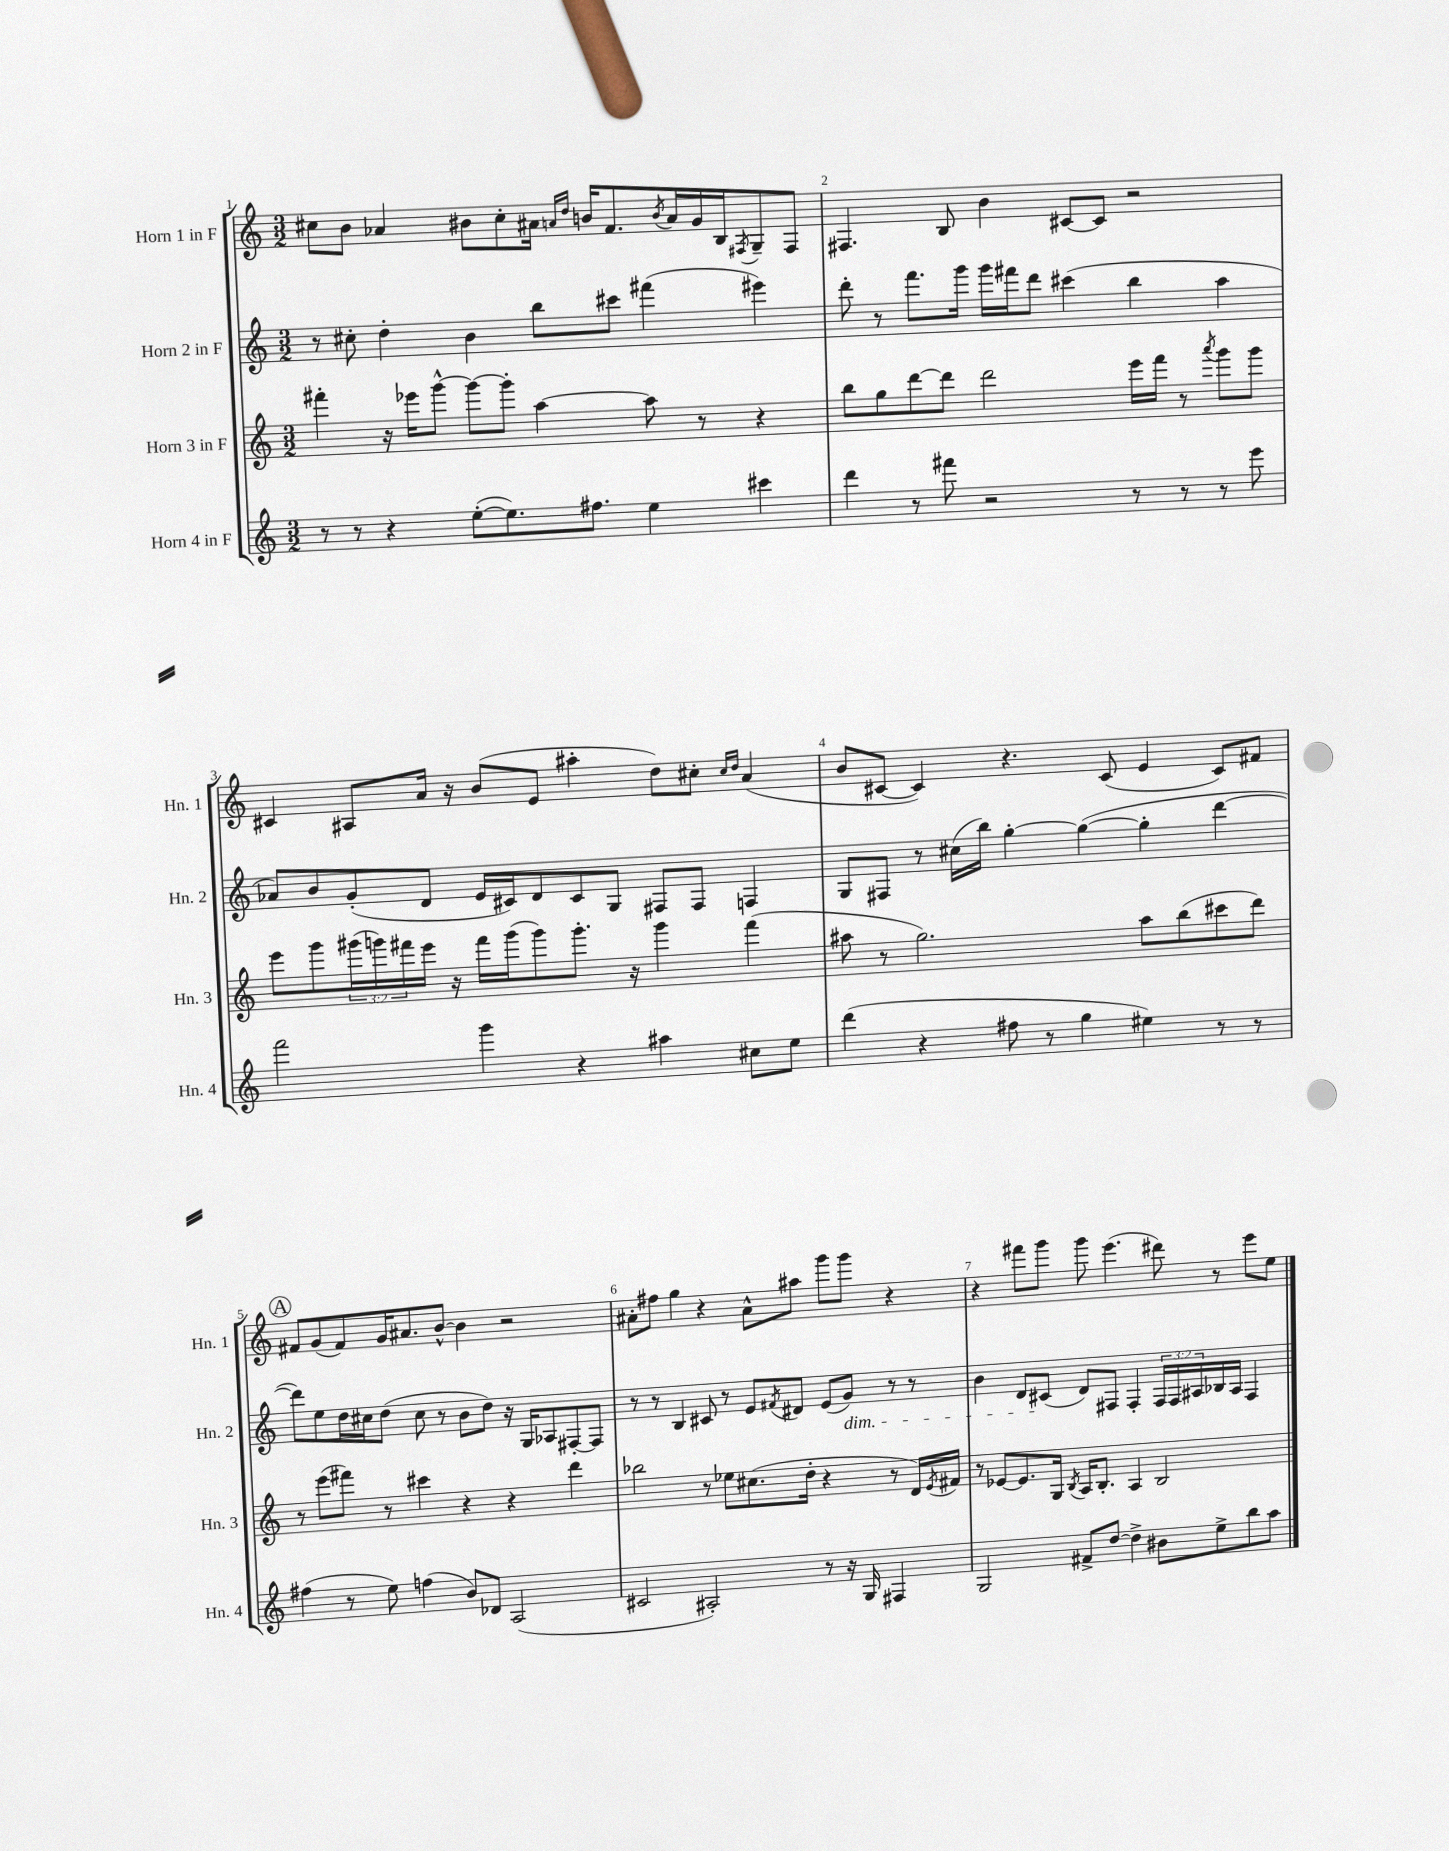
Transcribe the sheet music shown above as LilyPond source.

<<
\new StaffGroup <<
\new Staff = "s0" \with { instrumentName = "Horn 1 in F" shortInstrumentName = "Hn. 1" } {
    \clef treble \key c \major \numericTimeSignature \time 3/2
    cis''8 b'8 aes'4 bis'8 cis''8-. ais'16 \grace { a'16 d''16 } b'16 f'8. \acciaccatura { b'8 } a'16 g'16 b16 \acciaccatura { fis8 } g8-- fis8 |
    fis4. b8 b'4 cis'8~ cis'8 r2 |
    cis'4 ais8 a'16 r16 b'8( e'8 ais''4-. d''8) cis''8-. \grace { cis''16 d''16 } a'4( |
    b'8 cis'8~ cis'4) r4. cis'8( e'4 cis'8) fis'8 |
    \mark \markup { \circle "A" } fis'8 g'8( fis'8) g'16 ais'8. b'8~-^ b'4 r2 |
    ais'8-. fis''8 g''4 r4 ais'8-^ ais''8 g'''8 g'''8 r4 |
    r4 fis'''8 g'''8 g'''8 e'''4.( dis'''8) r8 e'''8 e''8 \bar "|." |
}
\new Staff = "s1" \with { instrumentName = "Horn 2 in F" shortInstrumentName = "Hn. 2" } {
    \clef treble \key c \major \numericTimeSignature \time 3/2 \override Staff.TupletNumber.text = #tuplet-number::calc-fraction-text
    r8 cis''8-. d''4-. b'4 b''8 cis'''8 fis'''4( eis'''4) |
    d'''8-. r8 f'''8. g'''16 g'''16 fis'''16 d'''8 cis'''4( b''4 a''4 |
    aes'8) b'8 g'8-.( d'8 e'16 cis'16) d'8 cis'8 g8 fis8 fis8 f4 |
    g8 fis8 r8 cis''16( b''16) g''4~-. g''4~( g''4-. d'''4~ |
    \mark \markup { \circle "A" } d'''8) e''8 d''16 cis''16 d''8( cis''8 r8 b'8 d''8) r16 g16 aes8 fis8~-. fis8 |
    r8 r8 b4 cis'8 r8 e'8 \acciaccatura { fis'8 } dis'8 e'8( g'8\dim) r8 r8 |
    b'4 d'8 cis'8\!( d'8) fis8 fis4-. \tuplet 3/2 { fis16 fis16 ais16 } bes16 ais16 fis4 \bar "|." |
}
\new Staff = "s2" \with { instrumentName = "Horn 3 in F" shortInstrumentName = "Hn. 3" } {
    \clef treble \key c \major \numericTimeSignature \time 3/2 \override Staff.TupletNumber.text = #tuplet-number::calc-fraction-text
    fis'''4-. r16 ees'''16 g'''8~-^ g'''8~ g'''8-. a''4~ a''8 r8 r4 |
    b''8 g''8 d'''8~ d'''8 d'''2 e'''16 f'''16 r8 \acciaccatura { a'''8 } g'''8 g'''8 |
    e'''8 g'''8 \tuplet 3/2 { gis'''16( g'''16) fis'''16 } e'''16 r16 fis'''16 g'''16( g'''8) g'''8.-. r16 g'''4 fis'''4( |
    ais''8 r8 g''2.) ais''8 b''8( cis'''8 d'''8) |
    \mark \markup { \circle "A" } r8 e'''8( fis'''8) r8 cis'''4 r4 r4 d'''4 |
    bes''2 r8 ees''8 cis''8.( d''16-. r4 r8 d'16) \acciaccatura { e'8 } fis'16 |
    r8 ees'8~ ees'8. g16 \acciaccatura { b8 } a16 b8.-. a4 b2 \bar "|." |
}
\new Staff = "s3" \with { instrumentName = "Horn 4 in F" shortInstrumentName = "Hn. 4" } {
    \clef treble \key c \major \numericTimeSignature \time 3/2
    r8 r8 r4 e''8~-.( e''8.) fis''8. e''4 cis'''4 |
    d'''4 r8 fis'''8 r2 r8 r8 r8 e'''8 |
    f'''2 g'''4 r4 ais''4 cis''8 e''8 |
    d'''4( r4 fis''8 r8 g''4 eis''4) r8 r8 |
    \mark \markup { \circle "A" } fis''4( r8 e''8) f''4( b'8) des'8 a2( |
    cis'2 ais2-.) r8 r16 g16 fis4 |
    g2 fis'8-> d''8~ d''4-> bis'8 e''8-> b''8 a''8 \bar "|." |
}
>>
>>
\layout { \context { \Score \override BarNumber.break-visibility = ##(#f #t #t) barNumberVisibility = #all-bar-numbers-visible } }
